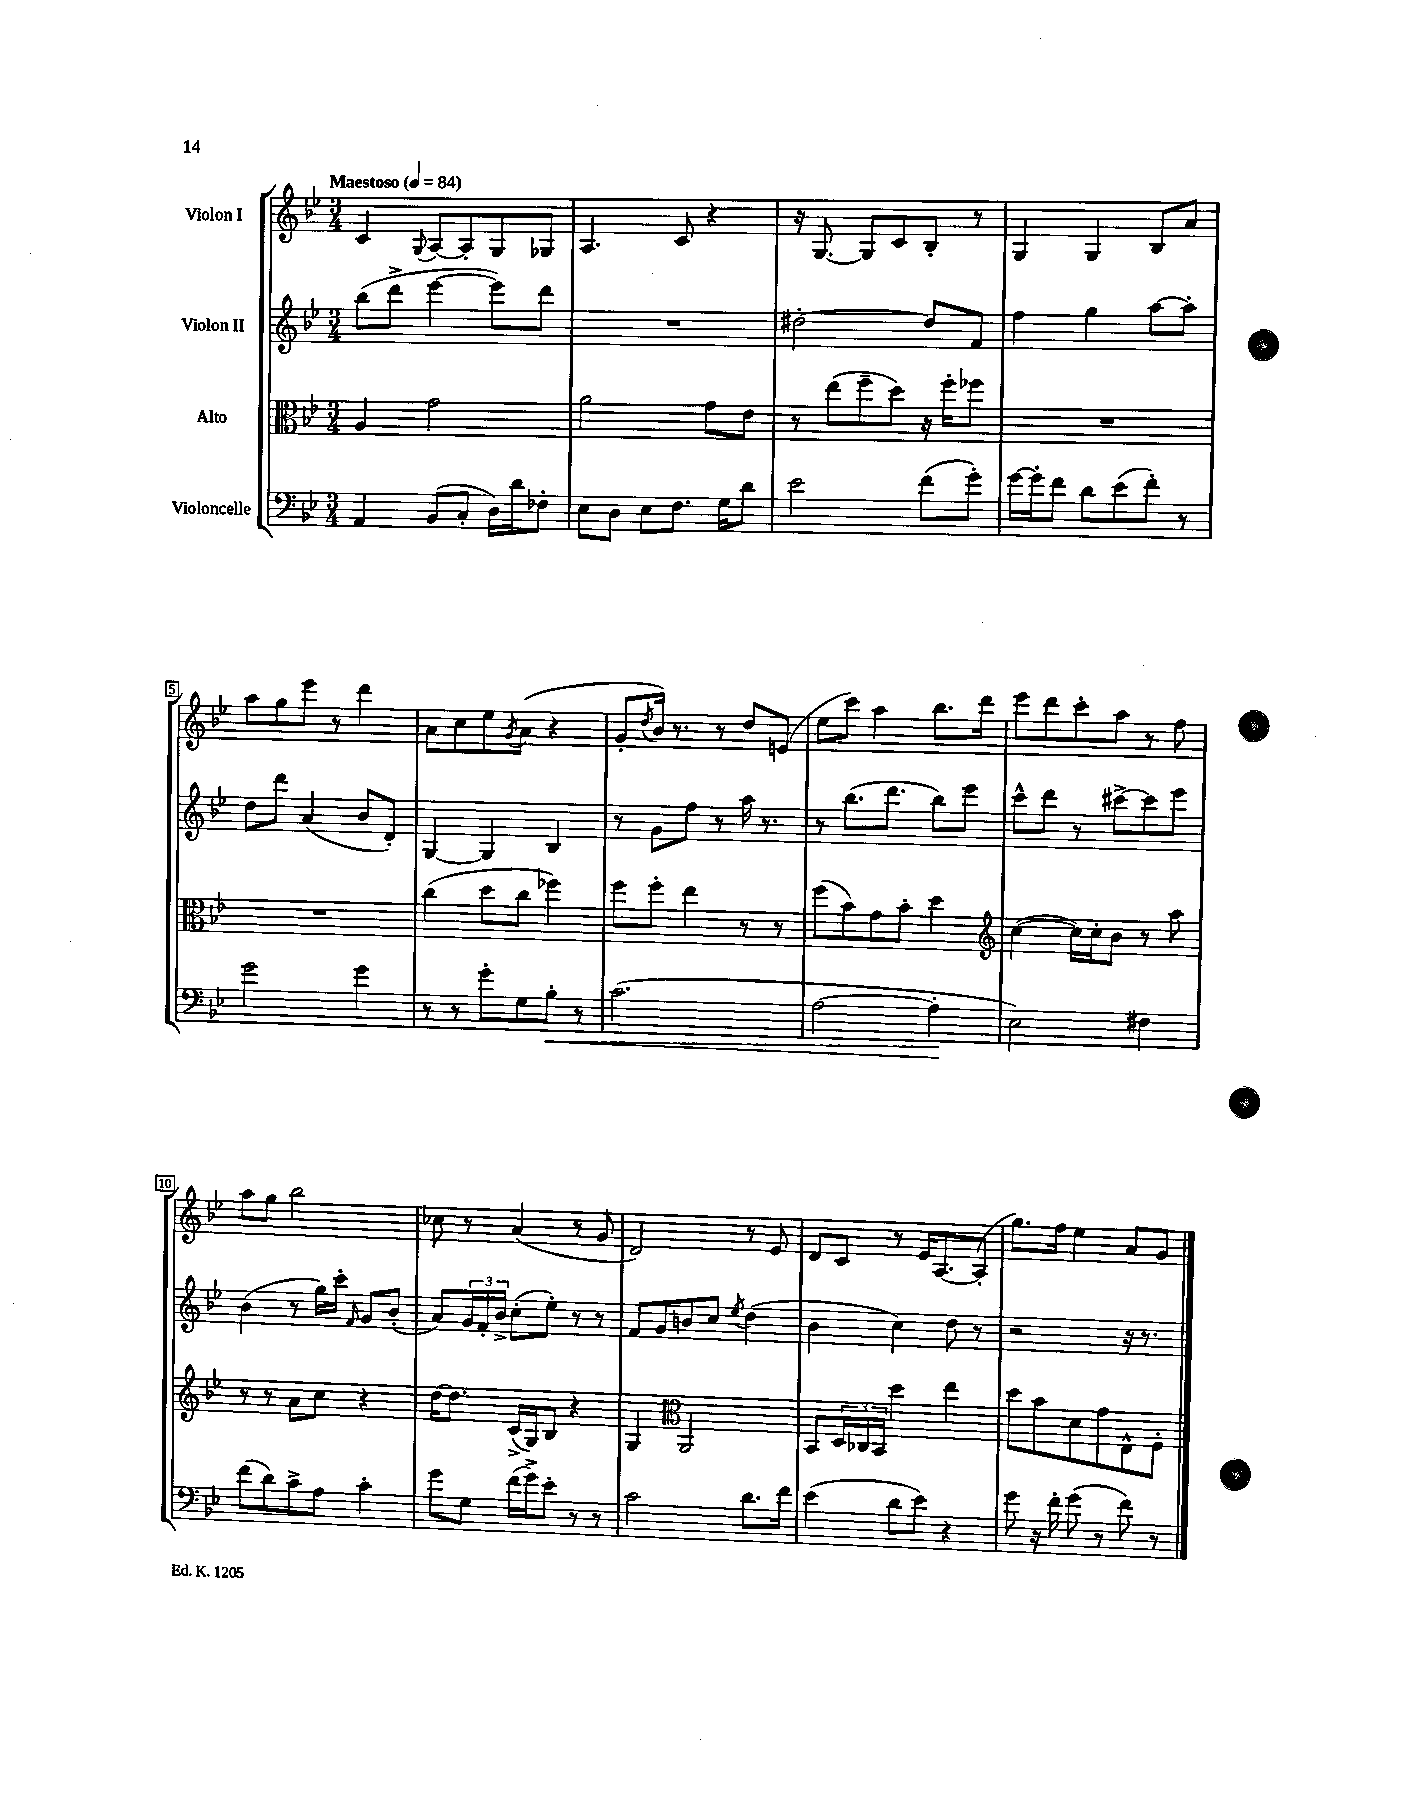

**kern	**kern	**kern	**kern
*staff4	*staff3	*staff2	*staff1
*clefF4	*clefC3	*clefG2	*clefG2
*k[b-e-]	*k[b-e-]	*k[b-e-]	*k[b-e-]
*M3/4	*M3/4	*M3/4	*M3/4
*MM84	*MM84	*MM84	*MM84
4AA/	4A/	(8bb-\L	4c/
.	.	8ddd^\J	.
.	.	.	8qqG/
(8BB-/L	2g\	[4eee-\	[8A/L
8C'/J	.	.	8A'/]
16D\LL)	.	8eee-\]L)	8G/
16d\J	.	.	.
8F-'\J	.	8ddd\J	8G-/J
=	=	=	=
8E-\L	2a\	2.r	4.A/
8D\J	.	.	.
8E-\L	.	.	.
8.F\J	.	.	8c/
.	8g\L	.	4r
16G\LK	.	.	.
8d\J	8e-\J	.	.
=	=	=	=
2e-\	8r	[2dd#'\	16r
.	.	.	[8.G/
.	(8ee-\L	.	.
.	8ff~\	.	8G/]L
.	8dd\J)	.	8c/
(8f\L	16r	8dd#/]L	8B-'/J
.	16ff'\LK	.	.
8g'\J)	8ff-\J	8f/J	8r
=	=	=	=
[16g\LL	2.r	4ff\	4G/
16g'\]J	.	.	.
8f\J	.	.	.
8d\L	.	4gg\	4G/
(8e-\	.	.	.
8f'\J)	.	[8aa\L	8B-/L
8r	.	8aa'\]J	8a/J
=	=	=	=
2g\	2.r	8dd\L	8aa\L
.	.	8ddd\J	8gg\
.	.	(4a/	8eee-\J
.	.	.	8r
4g\	.	8b-/L	4ddd\
.	.	8d'/J)	.
=	=	=	=
8r	(4cc\	[4G/	8a\L
8r	.	.	8cc\
8g'\L	8dd\L	4G/]	8ee-\
.	.	.	8qg/
8G\	8cc\J	.	(8a\J
8B-'\J	4ff-\)	4B-/	4r
8r	.	.	.
=	=	=	=
(2.c\	8ff\L	8r	8g'/L
.	.	.	8qdd/
.	8ff'\J	8g\L	16b-/Jk)
.	.	.	8.r
.	4ee-\	8ff\J	.
.	.	8r	8r
.	8r	16aa\	8dd/L
.	.	8.r	.
.	8r	.	(8e/J
=	=	=	=
[2A\	(8ff\L	8r	8ee-\L
.	8b-\)	(8.bb-\L	8ccc\J)
.	8g\	.	4aa\
.	.	8.ddd\J	.
.	8b-'\J	.	.
4A'\]	4dd\	8bb-\L)	8.bb-\L
.	.	8eee-\J	.
.	.	.	16ddd\Jk
=	=	=	=
*	*clefG2	*	*
2E-\)	([4cc\	8ccc^^\L	8eee-\L
.	.	8ddd\J	8ddd\
.	16cc\]LL)	8r	8ccc'\
.	16cc'\J	.	.
.	8b-\J	[8ccc#^\L	8aa\J
4F#\	8r	8ccc#\]	8r
.	8aa\	8eee-\J	8ff\
=	=	=	=
(8f\L	8r	(4b-\	8aa\L
8d\)	8r	.	8gg\J
8c^\	8a\L	8r	2bb-\
8A\J	8cc\J	16gg\LL)	.
.	.	16ccc'\JJ	.
.	.	16qqf/	.
4c'\	4r	8g/L	.
.	.	(8b-'/J	.
=	=	=	=
8g\L	[16dd\LK	8a/L)	8cc-\
.	8.dd\]J	.	.
8G\J	.	24g/L	8r
.	.	24f'/	.
.	.	24b-^/JJ	.
(16f\LL	(16c^/LL	(8cc'\L	(4a/
16g^\J)	16G/J)	.	.
8e-'\J	8B-/J	8ee-'\J)	.
8r	4r	8r	8r
8r	.	8r	8g/
=	=	=	=
2c\	4G/	8f/L	2d/)
.	.	8g/	.
*	*clefC3	*	*
.	2AA/	8b/	.
.	.	8cc/J	.
.	.	8qee-/	.
8.d\L	.	(4dd\	8r
.	.	.	8e-/
16f\Jk	.	.	.
=	=	=	=
(4e-\	8BB-/L	4b-\	8d/L
.	24D/L	.	8c/J
.	24C-/	.	.
.	24BB-/JJ	.	.
8d\L	4dd\	4cc\)	8r
8e-\J)	.	.	16e-/LK
.	.	.	[8.A/
4r	4ee-\	8dd\	.
.	.	8r	(8A'/]J
=	=	=	=
8g\	8dd\L	2r	8.gg\L)
16r	8b-\	.	.
16f'\	.	.	16ff\Jk
(8g\	8d\	.	4ee-\
8r	8g\	.	.
8f\)	8E-^^\	16r	8a/L
.	.	8.r	.
8r	8F'\J	.	8g/J
==	==	==	==
*-	*-	*-	*-
